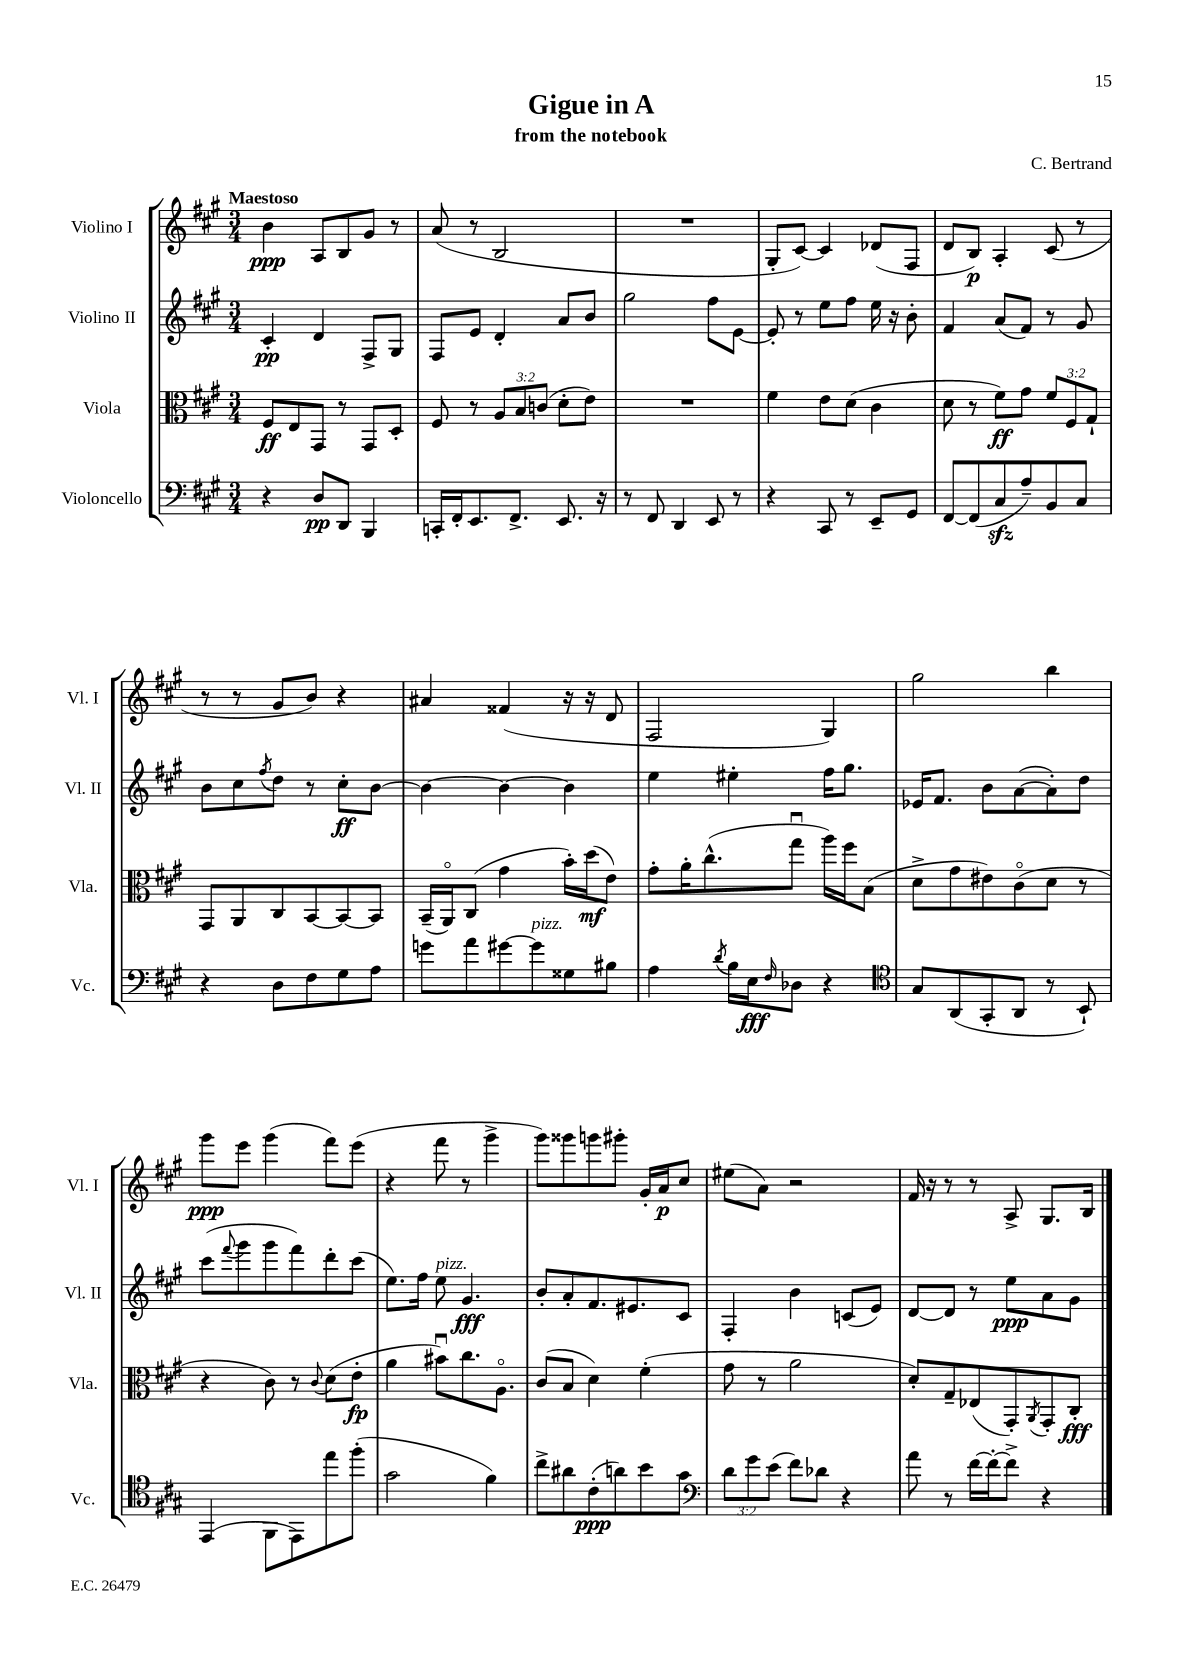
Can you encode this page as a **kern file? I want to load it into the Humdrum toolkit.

**kern	**dynam	**kern	**dynam	**kern	**dynam	**kern	**dynam
*part4	*part4	*part3	*part3	*part2	*part2	*part1	*part1
*staff4	*staff4	*staff3	*staff3	*staff2	*staff2	*staff1	*staff1
*I"Violoncello	*	*I"Viola	*	*I"Violino II	*	*I"Violino I	*
*I'Vc.	*	*I'Vla.	*	*I'Vl. II	*	*I'Vl. I	*
*clefF4	*	*clefC3	*	*clefG2	*	*clefG2	*
*k[f#c#g#]	*	*k[f#c#g#]	*	*k[f#c#g#]	*	*k[f#c#g#]	*
*M3/4	*	*M3/4	*	*M3/4	*	*M3/4	*
=1	=1	=1	=1	=1	=1	=1	=1
!	!	!	!	!	!	!LO:TX:a:B:t=Maestoso	!
4r	.	8F#/L	ff	4c#'/	pp	4b\	ppp
.	.	8E/	.	.	.	.	.
8D/L	pp	8GG#/J	.	4d/	.	8A/L	.
8DD/J	.	8r	.	.	.	8B/	.
4BBB/	.	8GG#/L	.	8F#^/L	.	8g#/J	.
.	.	8D'/J	.	8G#/J	.	8r	.
=2	=2	=2	=2	=2	=2	=2	=2
16CCn'/LL	.	8F#/	.	8F#/L	.	(8a/	.
16FF#'/J	.	.	.	.	.	.	.
8.EE/	.	8r	.	8e/J	.	8r	.
.	.	12A/L	.	4d'/	.	2B/	.
8.FF#^/J	.	.	.	.	.	.	.
.	.	12B/	.	.	.	.	.
.	.	(12cn/J	.	.	.	.	.
8.EE/	.	8d'\L	.	8a/L	.	.	.
.	.	8e\J)	.	8b/J	.	.	.
16r	.	.	.	.	.	.	.
=3	=3	=3	=3	=3	=3	=3	=3
8r	.	2.r	.	2gg#\	.	2.r	.
8FF#/	.	.	.	.	.	.	.
4DD/	.	.	.	.	.	.	.
8EE/	.	.	.	8ff#\L	.	.	.
8r	.	.	.	[8e\J	.	.	.
=4	=4	=4	=4	=4	=4	=4	=4
4r	.	4f#\	.	8e'/]	.	8G#'/L	.
.	.	.	.	8r	.	[8c#/J)	.
8CC#/	.	8e\L	.	8ee\L	.	4c#/]	.
8r	.	(8d\J	.	8ff#\J	.	.	.
8EE~/L	.	4c#\	.	16ee\	.	(8d-X/L	.
.	.	.	.	16r	.	.	.
8GG#/J	.	.	.	8b'\	.	8F#/J	.
=5	=5	=5	=5	=5	=5	=5	=5
[8FF#/L	.	8d\	.	4f#/	.	8d/L	.
(8FF#/]	.	8r	.	.	.	8B/J)	p
8C#zz/	.	8f#\L)	ff	(8a/L	.	4A'/	.
8A~/)	.	8g#\J	.	8f#/J)	.	.	.
8BB/	.	12f#/L	.	8r	.	(8c#/	.
.	.	12F#/	.	.	.	.	.
8C#/J	.	.	.	8g#/	.	8r	.
.	.	12G#`/J	.	.	.	.	.
!!LO:LB:g=z
=6	=6	=6	=6	=6	=6	=6	=6
4r	.	8GG#/L	.	8b\L	.	8r	.
.	.	8AA/	.	8cc#\	.	8r	.
.	.	.	.	8qff#/	.	.	.
8D\L	.	8C#/	.	8dd\J	.	8g#/L	.
8F#\	.	[8BB/	.	8r	.	8b/J)	.
8G#\	.	8BB/_	.	8cc#'\L	ff	4r	.
8A\J	.	8BB/J]	.	[8b\J	.	.	.
=7	=7	=7	=7	=7	=7	=7	=7
8gn\L	.	(16BB~/LL	.	4b\_	.	4a#X/	.
.	.	16AA/J)	.	.	.	.	.
8a\	.	(8C#/J	.	.	.	.	.
[8g#X\	.	4g#\	.	4b\_	.	(4f##X/	.
!LO:TX:a:i:t=pizz.	!	!	!	!	!	!	!
8g#\]	.	.	.	.	.	.	.
8G##X\	.	16b'\LL)	.	4b\]	.	16r	.
.	.	(16dd\J	mf	.	.	16r	.
8B#X\J	.	8e\J)	.	.	.	8d/	.
=8	=8	=8	=8	=8	=8	=8	=8
4A\	.	8g#'\L	.	4ee\	.	2F#/	.
.	.	16a'\K	.	.	.	.	.
.	.	(8.cc#^^\	.	.	.	.	.
8qd/	.	.	.	.	.	.	.
16B\LL	.	.	.	4ee#X'\	.	.	.
16E\J	fff	.	.	.	.	.	.
16qqF#/	.	.	.	.	.	.	.
8D-X\J	.	8gg#u\J	.	.	.	.	.
4r	.	16aa\LL)	.	16ff#\KL	.	4G#/)	.
.	.	16ff#\J	.	8.gg#\J	.	.	.
.	.	(8B\J	.	.	.	.	.
=9	=9	=9	=9	=9	=9	=9	=9
*clefC4	*	*	*	*	*	*	*
8G#/L	.	8d^\L	.	16e-X/KL	.	2gg#\	.
.	.	.	.	8.f#/J	.	.	.
(8AA/	.	8g#\	.	.	.	.	.
8GG#'/	.	8e#X\)	.	8b\L	.	.	.
8AA/J	.	(8c#\	.	([8a\	.	.	.
8r	.	8d\J	.	8a'\])	.	4bb\	.
8BB`/)	.	8r	.	8dd\J	.	.	.
!!LO:LB:g=z
=10	=10	=10	=10	=10	=10	=10	=10
(4EE/	.	4r	.	(8ccc#\L	.	8ggg#\L	ppp
.	.	.	.	8qqfff#/	.	.	.
.	.	.	.	8ggg#\	.	8eee\J	.
8FF#\L	.	8c#\)	.	8ggg#\	.	(4ggg#\	.
8EE\)	.	8r	.	8fff#\)	.	.	.
.	.	8qqc#/	.	.	.	.	.
8ee\	.	(8d\L	.	8ddd'\	.	8fff#\L)	.
(8ff#'\J	.	8e'\J	fp	(8ccc#\J	.	(8eee\J	.
=11	=11	=11	=11	=11	=11	=11	=11
2g#\	.	4a\	.	8.ee\L)	.	4r	.
.	.	.	.	16ff#\Jk	.	.	.
!	!	!	!	!LO:TX:a:i:t=pizz.	!	!	!
.	.	8b#Xu\L)	.	8ee\	.	8fff#\	.
.	.	8.cc#\	.	4.g#/	fff	8r	.
4f#\)	.	.	.	.	.	4ggg#^\	.
.	.	8.A\J	.	.	.	.	.
=12	=12	=12	=12	=12	=12	=12	=12
8cc#^\L	.	(8c#/L	.	8b'/L	.	8ggg#\L)	.
8a#X\	.	8B/J	.	8a'/	.	8ggg##X\	.
(8c#'\	ppp	4d\)	.	8.f#/	.	8gggn\	.
8an\)	.	.	.	.	.	8ggg#X'\J	.
.	.	.	.	8.e#X/	.	.	.
8b\	.	(4f#'\	.	.	.	16g#'/LL	.
.	.	.	.	.	.	16a/J	p
8g#\J	.	.	.	8c#/J	.	8cc#/J	.
=13	=13	=13	=13	=13	=13	=13	=13
*clefF4	*	*	*	*	*	*	*
12d\L	.	8g#\	.	4F#'/	.	(8ee#X\L	.
12g#\	.	.	.	.	.	.	.
.	.	8r	.	.	.	8a\J)	.
(12e\J	.	.	.	.	.	.	.
8f#\L)	.	2a\	.	4b\	.	2r	.
8d-X\J	.	.	.	.	.	.	.
4r	.	.	.	(8cn/L	.	.	.
.	.	.	.	8e/J)	.	.	.
=14	=14	=14	=14	=14	=14	=14	=14
8a\	.	8d'/L)	.	[8d/L	.	16f#/	.
.	.	.	.	.	.	16r	.
8r	.	8G#~/	.	8d/J]	.	8r	.
[16f#\LL	.	(8E-X/	.	8r	.	8r	.
16f#'\J_	.	.	.	.	.	.	.
8f#^\J]	.	8GG#'/)	.	8ee\L	ppp	8A^/	.
.	.	8qAA/	.	.	.	.	.
4r	.	8GG#'/	.	8a\	.	8.G#/L	.
.	.	8C#'/J	fff	8g#\J	.	.	.
.	.	.	.	.	.	16B/Jk	.
==	==	==	==	==	==	==	==
*-	*-	*-	*-	*-	*-	*-	*-
